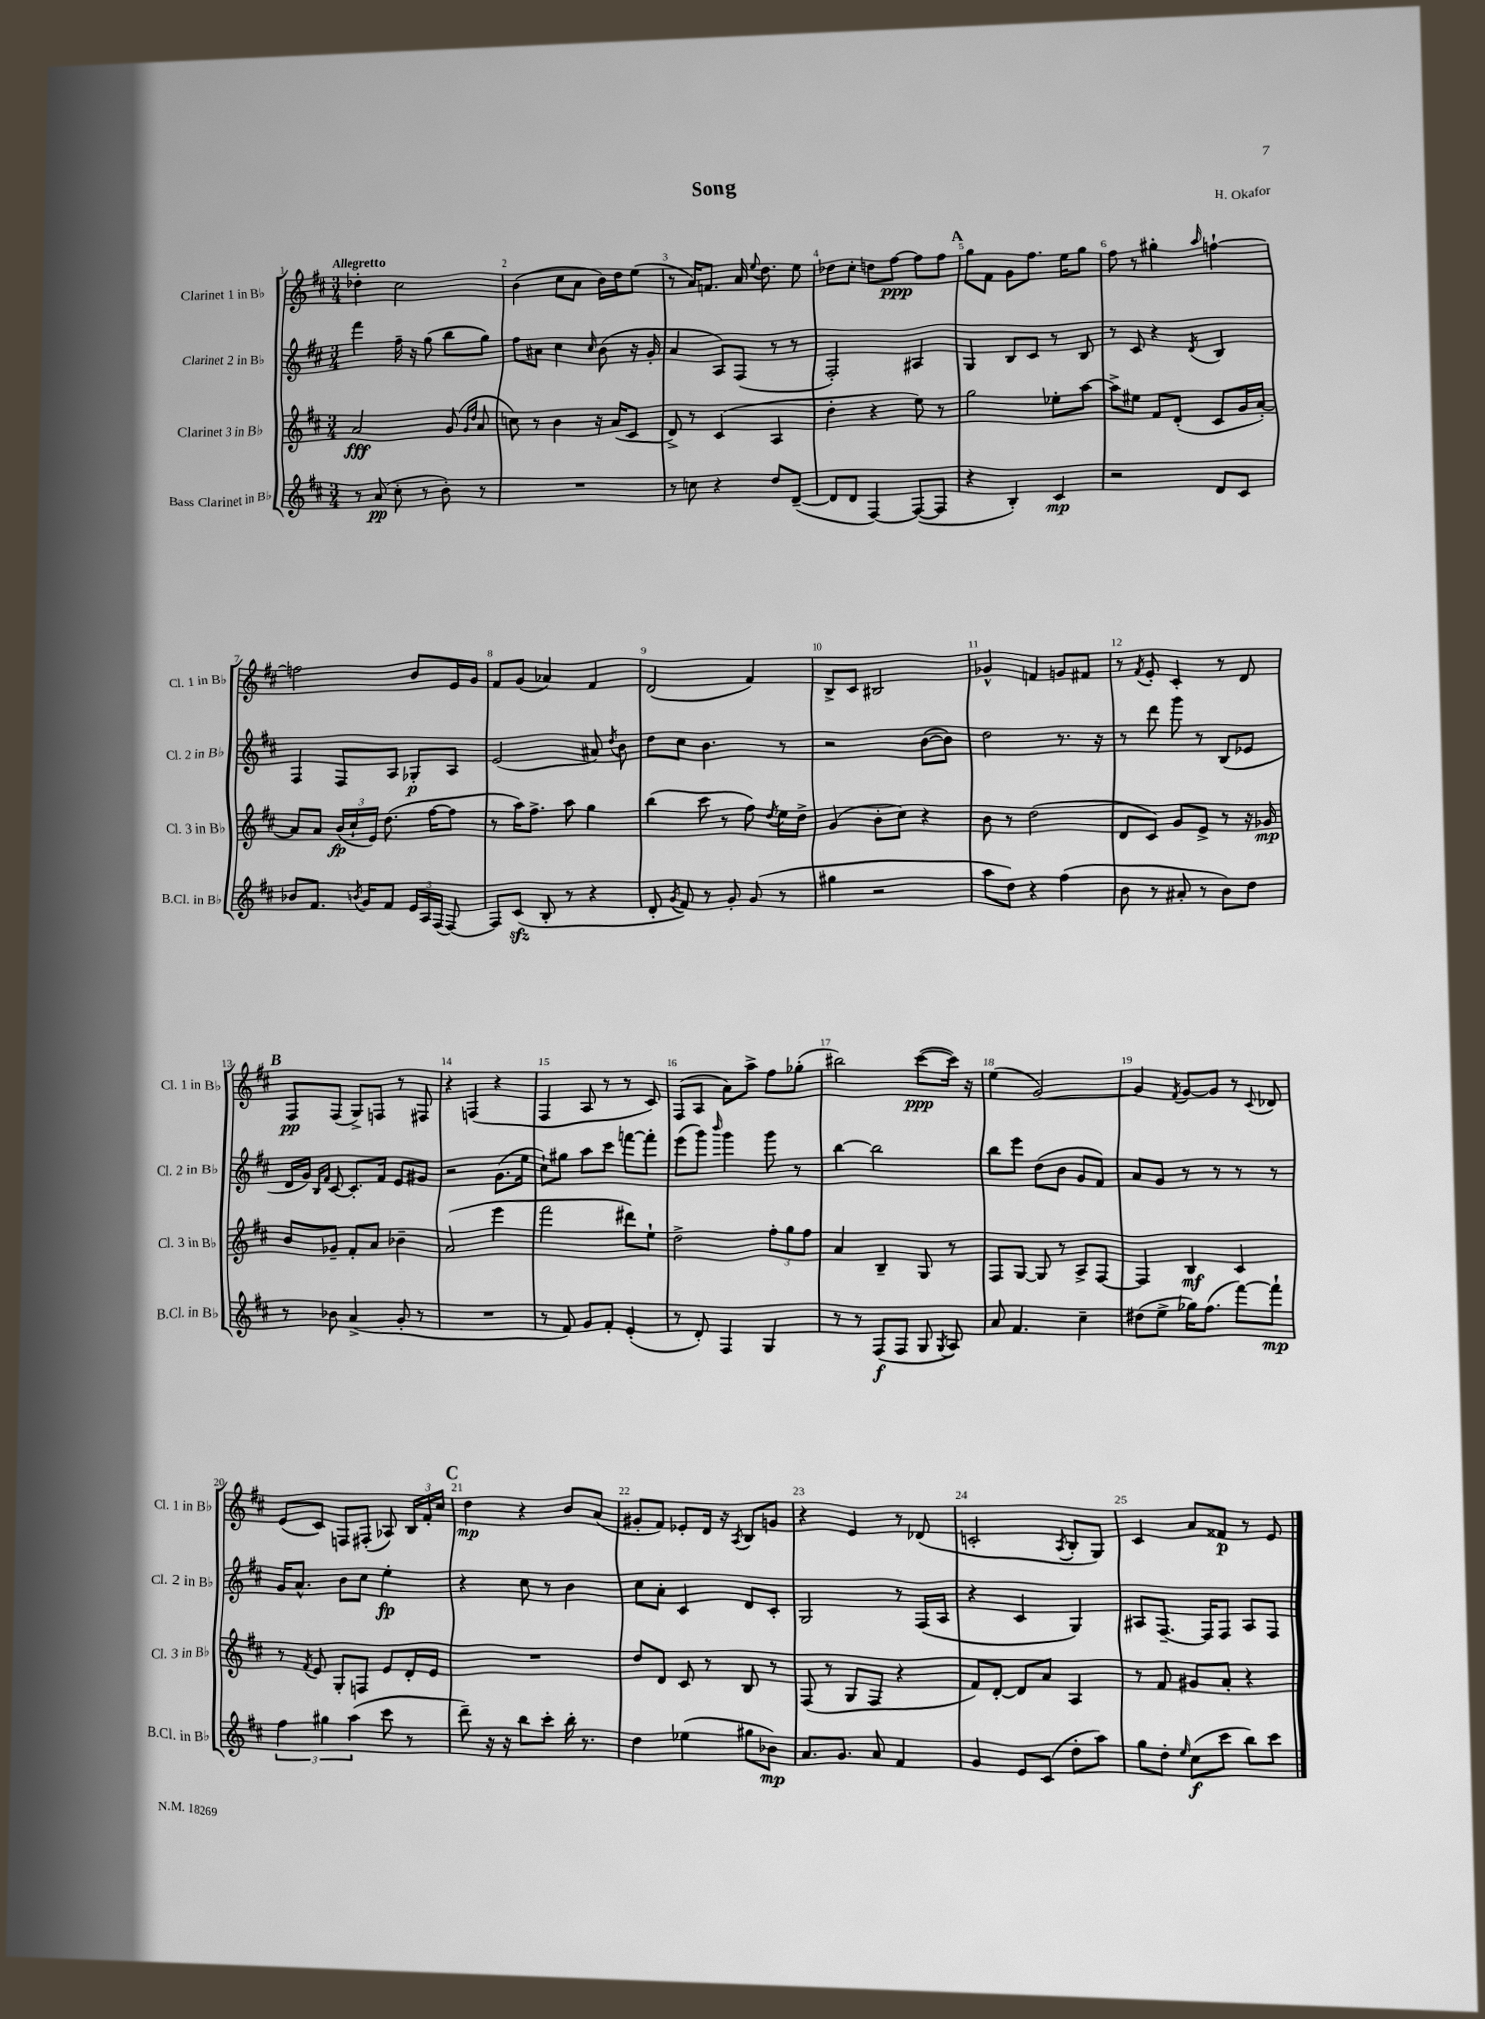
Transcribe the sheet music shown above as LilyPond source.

\header { title = "Song" composer = "H. Okafor" }
<<
\new StaffGroup <<
\new Staff = "s0" \with { instrumentName = "Clarinet 1 in Bb" shortInstrumentName = "Cl. 1 in Bb" } {
    \clef treble \key d \major \numericTimeSignature \time 3/4 \tempo "Allegretto"
    \autoBeamOff des''4-. cis''2 |
    b'4( cis''8[ a'8] b'16[) d''16 e''8]( |
    r8 a'16[) f'8.] a'16 \appoggiatura { e''8 } d''8. e''8 |
    des''8[ cis''8]-. d''8[ fis''8]~\ppp fis''8[ fis''8] |
    \mark \markup { \bold "A" } g''8[ fis'8] g'8[ fis''8.] e''16[ g''8] |
    fis''8 r8 gis''4-. \grace { a''16 } f''4~-! |
    f''2 b'8[ e'16 g'16] |
    fis'8[ g'8]( aes'4) fis'4 |
    d'2( fis'4) |
    b8[-> cis'8] bis2 |
    ges'4-^ f'4 g'8[ fis'8] |
    r8 \acciaccatura { fis'8 } e'8-. cis'4-. r8 d'8 |
    \mark \markup { \bold "B" } fis8[\pp fis8]( g8[->) f8] r8 fis8 |
    r4 f4( r4 |
    fis4 a8 r8 r8 cis'8) |
    fis8[( a8] a'8[) a''8]-> fis''8[ ges''8]-.( |
    bis''2) cis'''8[~\ppp( cis'''16]) r16 |
    e''4( g'2~) |
    g'4 \acciaccatura { fis'8 } g'8[~ g'8] r8 \appoggiatura { cis'8 } des'8 |
    e'8[( cis'8]) f8[ fis8]-.( aes8) \tuplet 3/2 { b16[ fis'16-. cis''16] } |
    \mark \markup { \bold "C" } d''4\mp r4 b'8[ a'8]( |
    gis'8[-. fis'8]) ees'8[-. d'16] r16 \acciaccatura { a8 } b8[ g'8] |
    r4 e'4 r8 des'8( |
    c'2-. \acciaccatura { a8 } b8[-. g8]) |
    cis'4 a'8[ fisis'8]\p r8 e'8 \bar "|." |
}
\new Staff = "s1" \with { instrumentName = "Clarinet 2 in Bb" shortInstrumentName = "Cl. 2 in Bb" } {
    \clef treble \key d \major \numericTimeSignature \time 3/4
    \autoBeamOff fis'''4 fis''16-- r16 g''8( b''8[ g''8]) |
    fis''8[ ais'8] cis''4 \grace { cis''16 } b'8( r16 g'16-. |
    a'4 a8[) fis8]( r8 r8 |
    fis2-.) ais4 |
    \mark \markup { \bold "A" } g4 b8[ cis'8] r8 b8 |
    r8 cis'8 r4 \acciaccatura { d'8 } b4 |
    fis4 fis8[ a8] ges8[-.\p a8] |
    e'2( ais'8) \acciaccatura { d''8 } b'8 |
    d''8[ cis''8] b'4. r8 |
    r2 b'8[~( b'8]) |
    d''2 r8. r16 |
    r8 d'''8 g'''8 r8 b8[( ees'8] |
    \mark \markup { \bold "B" } d'16[ g'16]) \grace { b16[ fis'16] } cis'8~ cis'8.[-. fis'16] e'8[ gis'8] |
    r2 g'8.[( e''16] |
    cis''8[-!) gis''8] a''8[ cis'''8] f'''8[~ f'''8]-. |
    e'''8[( g'''8]) \grace { b'''16 } g'''4 g'''8 r8 |
    b''4~ b''2 |
    b''8[ e'''8] d''8[( b'8] g'8[ fis'8]) |
    a'8[ g'8] r8 r8 r8 r8 |
    g'16[ a'8.]-^ b'8[ cis''8] e''4-.\fp |
    \mark \markup { \bold "C" } r4 cis''8 r8 b'4 |
    cis''8[ a'8]-. cis'4 d'8[ cis'8]-. |
    g2 r8 fis16[( a16] |
    r4 cis'4 g4) |
    ais8[ fis8.]~-- fis16[ fis8] ais8[ fis8] \bar "|." |
}
\new Staff = "s2" \with { instrumentName = "Clarinet 3 in Bb" shortInstrumentName = "Cl. 3 in Bb" } {
    \clef treble \key d \major \numericTimeSignature \time 3/4
    \autoBeamOff a'2\fff g'8( \grace { g'16[ d''16] } a'8 |
    c''8) r8 b'4 r16 a'16[( cis'8] |
    d'8->) r8 cis'4( a4 |
    d''4-. r4 e''8) r8 |
    \mark \markup { \bold "A" } g''2 ees''8[-. a''8]~ |
    a''8[-> eis''8] fis'8[ d'8]-.( cis'8[ g'16 a'16]~-.) |
    a'8[ a'8] \tuplet 3/2 { b'16[\fp( cis''16-! e'16]) } d''8.( fis''16[~ fis''8] |
    r8 a''16[) fis''8.]-> a''8 g''4 |
    b''4( cis'''8 r8 fis''8) \acciaccatura { d''8 } e''16[ d''16]-> |
    g'4( b'8[-. cis''8]) r4 |
    b'8 r8 d''2( |
    d'8[ cis'8]) g'8[ e'8]-> r8 r16 ges'16\mp |
    \mark \markup { \bold "B" } b'8[ ges'8]-- fis'8[-. a'8] bes'4-- |
    a'2( e'''4 |
    fis'''2 dis'''8[) e''8]-! |
    d''2-> \tuplet 3/2 { fis''8[-. g''8 fis''8] } |
    a'4 b4-- g8 r8 |
    fis8[ g8]~ g8 r8 a8[-> fis8]~ |
    fis4 b4\mf cis'4 |
    r8 \acciaccatura { fis'8 } e'8 g8[-. f8] e'8[ d'16-. e'16] |
    \mark \markup { \bold "C" } R2. |
    d''8[ d'8] cis'8 r8 b8 r8 |
    fis8( r8 g8[ fis8] r4 |
    fis'8[) d'8]~-. d'8[ a'8] a4 |
    r8 fis'8 gis'8[ a'8]-. r4 \bar "|." |
}
\new Staff = "s3" \with { instrumentName = "Bass Clarinet in Bb" shortInstrumentName = "B.Cl. in Bb" } {
    \clef treble \key d \major \numericTimeSignature \time 3/4
    \autoBeamOff r8 a'8\pp( cis''8-. r8 b'8-.) r8 |
    R2. |
    r8 c''8 r4 d''8[ d'8]~--( |
    d'8[ d'8] fis4~) fis8[~( fis8] |
    \mark \markup { \bold "A" } r4 b4-.) cis'4\mp |
    r2 d'8[ cis'8] |
    bes'8[ fis'8.] \acciaccatura { b'8 } g'16[ fis'8] \tuplet 3/2 { e'16[ a16 fis16]( } fis8~) |
    fis8[ cis'8]\sfz( b8-. r8 r4 |
    d'8-. \acciaccatura { g'8 } fis'8) r8 g'8-. g'8( r8 |
    gis''4 r2 |
    a''8[ d''8]) r4 fis''4( |
    b'8 r8 ais'8-. r8 b'8[) d''8] |
    \mark \markup { \bold "B" } r8 bes'8 a'4->( g'8-. r8 |
    R2. |
    r8 fis'8) g'8[ fis'8]-. e'4-.( |
    r8 d'8-.) fis4 g4 |
    r8 r8 fis8[\f( fis8] g8 \acciaccatura { g8 } a8) |
    a'8 fis'4. cis''4-- |
    dis''8[( e''8]-> ges''16[) fis''8.]( fis'''8[~) fis'''8]-!\mp |
    \tuplet 3/2 { fis''4 gis''4 a''4( } cis'''8 r8 |
    \mark \markup { \bold "C" } d'''8--) r16 r16 b''8[ cis'''8]-. b''16-. r8. |
    d''4 ees''4( gis''8[ bes'8]\mp) |
    a'8.[ g'8.] a'8 fis'4 |
    g'4 e'8[ cis'8]( d''8[-. a''8]) |
    g''8[ d''8]-. \grace { e''16 } cis''8[\f( cis'''8] b''8[) cis'''8] \bar "|." |
}
>>
>>
\layout { \context { \Score \override BarNumber.break-visibility = ##(#f #t #t) barNumberVisibility = #all-bar-numbers-visible } }
